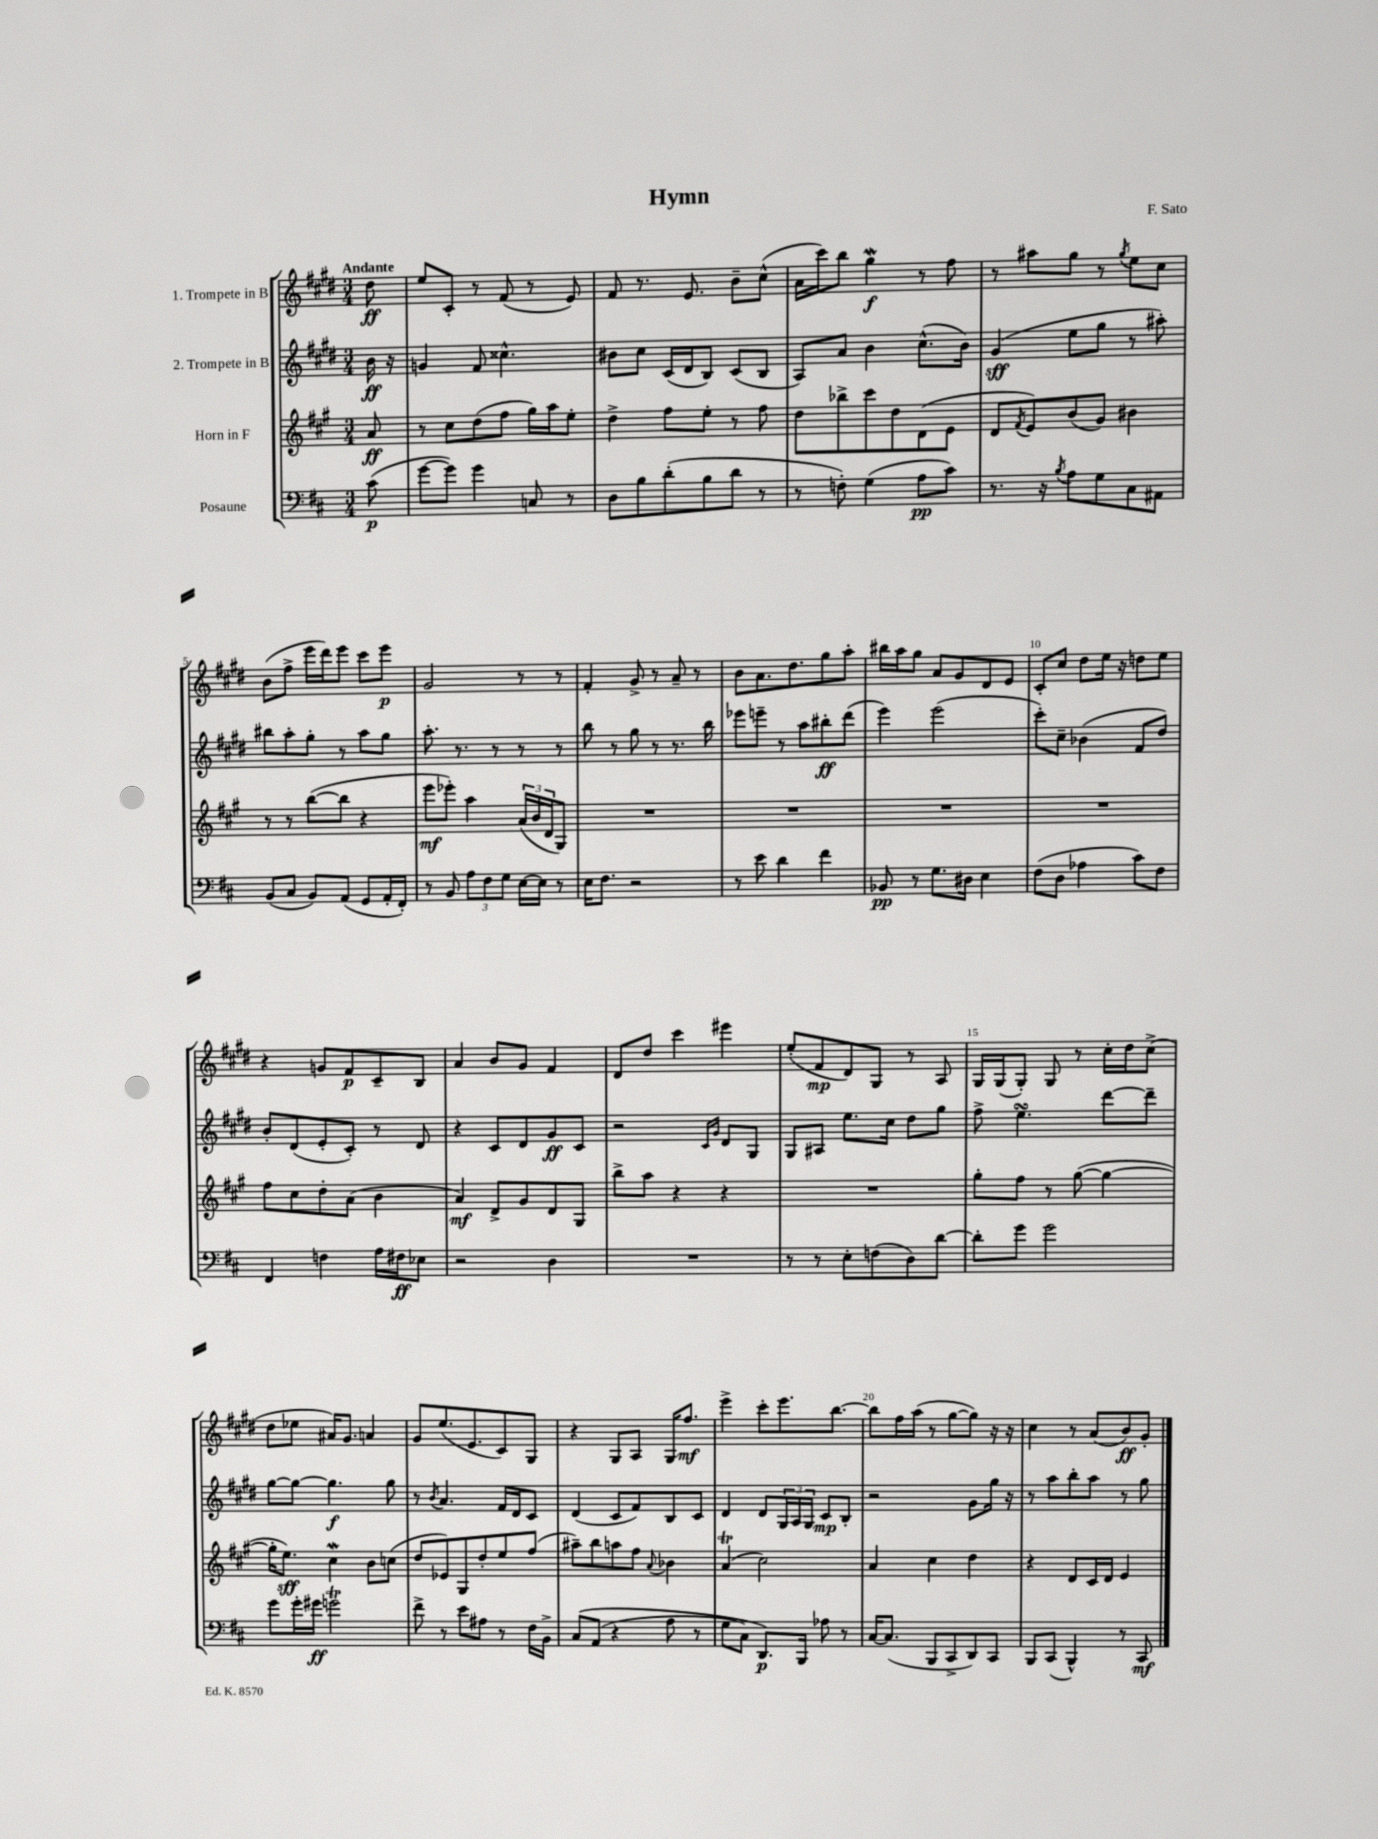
\header { title = "Hymn" composer = "F. Sato" }
<<
\new StaffGroup <<
\new Staff = "s0" \with { instrumentName = "1. Trompete in B" } {
    \clef treble \key e \major \numericTimeSignature \time 3/4 \partial 8 \tempo "Andante"
    dis''8\ff |
    e''8 cis'8-. r8 fis'8( r8 e'8) |
    fis'8 r8. e'8. b'8-- cis''8-^( |
    a'16 cis'''16) b''8 gis''4\mordent\f r8 fis''8 |
    r8 ais''8 gis''8 r8 \acciaccatura { gis''8 } e''8 cis''8 |
    b'8( fis''8-> e'''16 dis'''16) e'''8 cis'''8 e'''8\p |
    gis'2 r8 r8 |
    fis'4-. gis'8-> r8 a'8-- r8 |
    b'8 a'8. dis''8. gis''8 a''8-. |
    bis''16 a''16 gis''8 a'8 gis'8 dis'8 e'8 |
    cis'8-. cis''8 dis''8 e''16 r16 d''8 e''8 |
    r4 g'8 fis'8\p cis'8-- b8 |
    a'4 b'8 gis'8 fis'4 |
    dis'8 dis''8 cis'''4 eis'''4 |
    e''8-.( fis'8\mp dis'8) gis8 r8 a8 |
    gis16 gis16( gis8-.) gis8 r8 cis''16-. dis''16 cis''8->( |
    dis''8 ees''8 ais'16) gis'8. a'4 |
    gis'8 e''8.( e'8. cis'8) gis8 |
    r4 gis8 a8 gis16 fis''8.\mf |
    e'''4-> cis'''8-. e'''8. b''8.~ |
    b''8 fis''16 a''16( r8 gis''8~ gis''8) r16 r16 |
    cis''4 r8 a'8( b'8\ff) gis'8-. \bar "|." |
}
\new Staff = "s1" \with { instrumentName = "2. Trompete in B" } {
    \clef treble \key e \major \numericTimeSignature \time 3/4 \partial 8
    b'16\ff r16 |
    g'4 fis'8 cisis''4.-^ |
    bis'8 cis''8 cis'16( dis'16 b8) cis'8( b8 |
    a8) a'8 b'4 cis''8.-^( b'16) |
    gis'4\sff( e''8 gis''8 r8 ais''8-.) |
    bis''8 a''8-. gis''8-. r8 a''8 gis''8 |
    a''8.-. r8. r8 r8 r8 |
    b''8 r8 gis''8 r8 r8. b''16 |
    ees'''8 e'''8-- r8 a''8 bis''8-.\ff dis'''8( |
    e'''4) e'''2( |
    cis'''8-.) cis''8-- bes'4( fis'8 dis''8) |
    b'8-. dis'8( e'8-. cis'8-.) r8 dis'8 |
    r4 cis'8 dis'8 gis'8\ff cis'8 |
    r2 \grace { cis'16 gis'16 } dis'8 gis8 |
    gis8 ais8 e''8. cis''16 dis''8 gis''8 |
    fis''8-> e''4.\turn dis'''8~ dis'''8-- |
    gis''8~ gis''8~ gis''4.\f gis''8 |
    r8 \acciaccatura { b'8 } a'4. fis'16 dis'16 cis'8 |
    dis'4( cis'8 fis'8) b8 cis'8 |
    dis'4 dis'8 \tuplet 3/2 { gis16 a16 gis16 } cis'8\mp b8-. |
    r2 gis'8 gis''16 r16 |
    r8 a''8 b''8-. a''8 r8 gis''8 \bar "|." |
}
\new Staff = "s2" \with { instrumentName = "Horn in F" } {
    \clef treble \key a \major \numericTimeSignature \time 3/4 \partial 8
    a'8\ff |
    r8 cis''8 d''8( fis''8 gis''16) a''16 e''8-. |
    d''4-> fis''8 e''8-. r8 fis''8 |
    d''8 bes''8-> cis'''8 d''8 d'8( e'8 |
    d'8 \acciaccatura { fis'8 } e'8) b'8( gis'8) bis'4 |
    r8 r8 b''8~( b''8 r4 |
    e'''8\mf ees'''8-.) a''4 \tuplet 3/2 { a'16( b'16 d'16 } gis8) |
    R2. |
    R2. |
    R2. |
    R2. |
    fis''8 cis''8 d''8-. a'8( b'4 |
    a'4\mf) d'8-> gis'8 d'8 gis8 |
    b''8-> a''8 r4 r4 |
    R2. |
    gis''8-. fis''8 r8 gis''8~( gis''4~ |
    gis''16-. e''8.\sff) cis''4\mordent b'8 c''8( |
    d''8 ees'8) gis8 d''8-. e''8 fis''8( |
    ais''8--) b''8 a''8 fis''8 \appoggiatura { a'8 } bes'4 |
    a'4\trill( cis''2) |
    a'4 cis''4 d''4 |
    r4 d'8 cis'16 d'16 e'4 \bar "|." |
}
\new Staff = "s3" \with { instrumentName = "Posaune" } {
    \clef bass \key d \major \numericTimeSignature \time 3/4 \partial 8
    cis'8\p( |
    g'8~ g'8) g'4 c8 r8 |
    d8 b8 d'8-.( b8 d'8 r8 |
    r8 f8-.) g4( a8\pp cis'8) |
    r8. r16 \acciaccatura { b8 } a8 g8 cis8 ais,8 |
    b,8( cis8 b,8) a,8( g,8 a,16-. fis,16-.) |
    r8 b,8 \tuplet 3/2 { a8 fis8 g8 } e16~ e16 r8 |
    e16 fis8. r2 |
    r8 e'8 d'4 fis'4 |
    bes,8\pp r8 g8. dis16 e4 |
    fis8( d8 aes4 cis'8) fis8 |
    fis,4 f4 a16 fis16\ff ees8 |
    r2 d4 |
    R2. |
    r8 r8 e8-. f8( d8) d'8~ |
    d'8-. g'8 g'2 |
    g'8 g'16-. gis'16\ff g'2\trill |
    fis'8-> r8 e'8 ais8 r8 fis16 b,16-> |
    cis8\( a,8( r4 a8 r8 |
    g8 cis8) d,8.\p\) b,,16 aes8 r8 |
    cis16~ cis8.( b,,8 cis,8-> d,8) cis,8 |
    b,,8 cis,8( b,,4-^) r8 cis,8\mf \bar "|." |
}
>>
>>
\layout { \context { \Score \override BarNumber.break-visibility = ##(#f #t #t) barNumberVisibility = #(every-nth-bar-number-visible 5) } }
